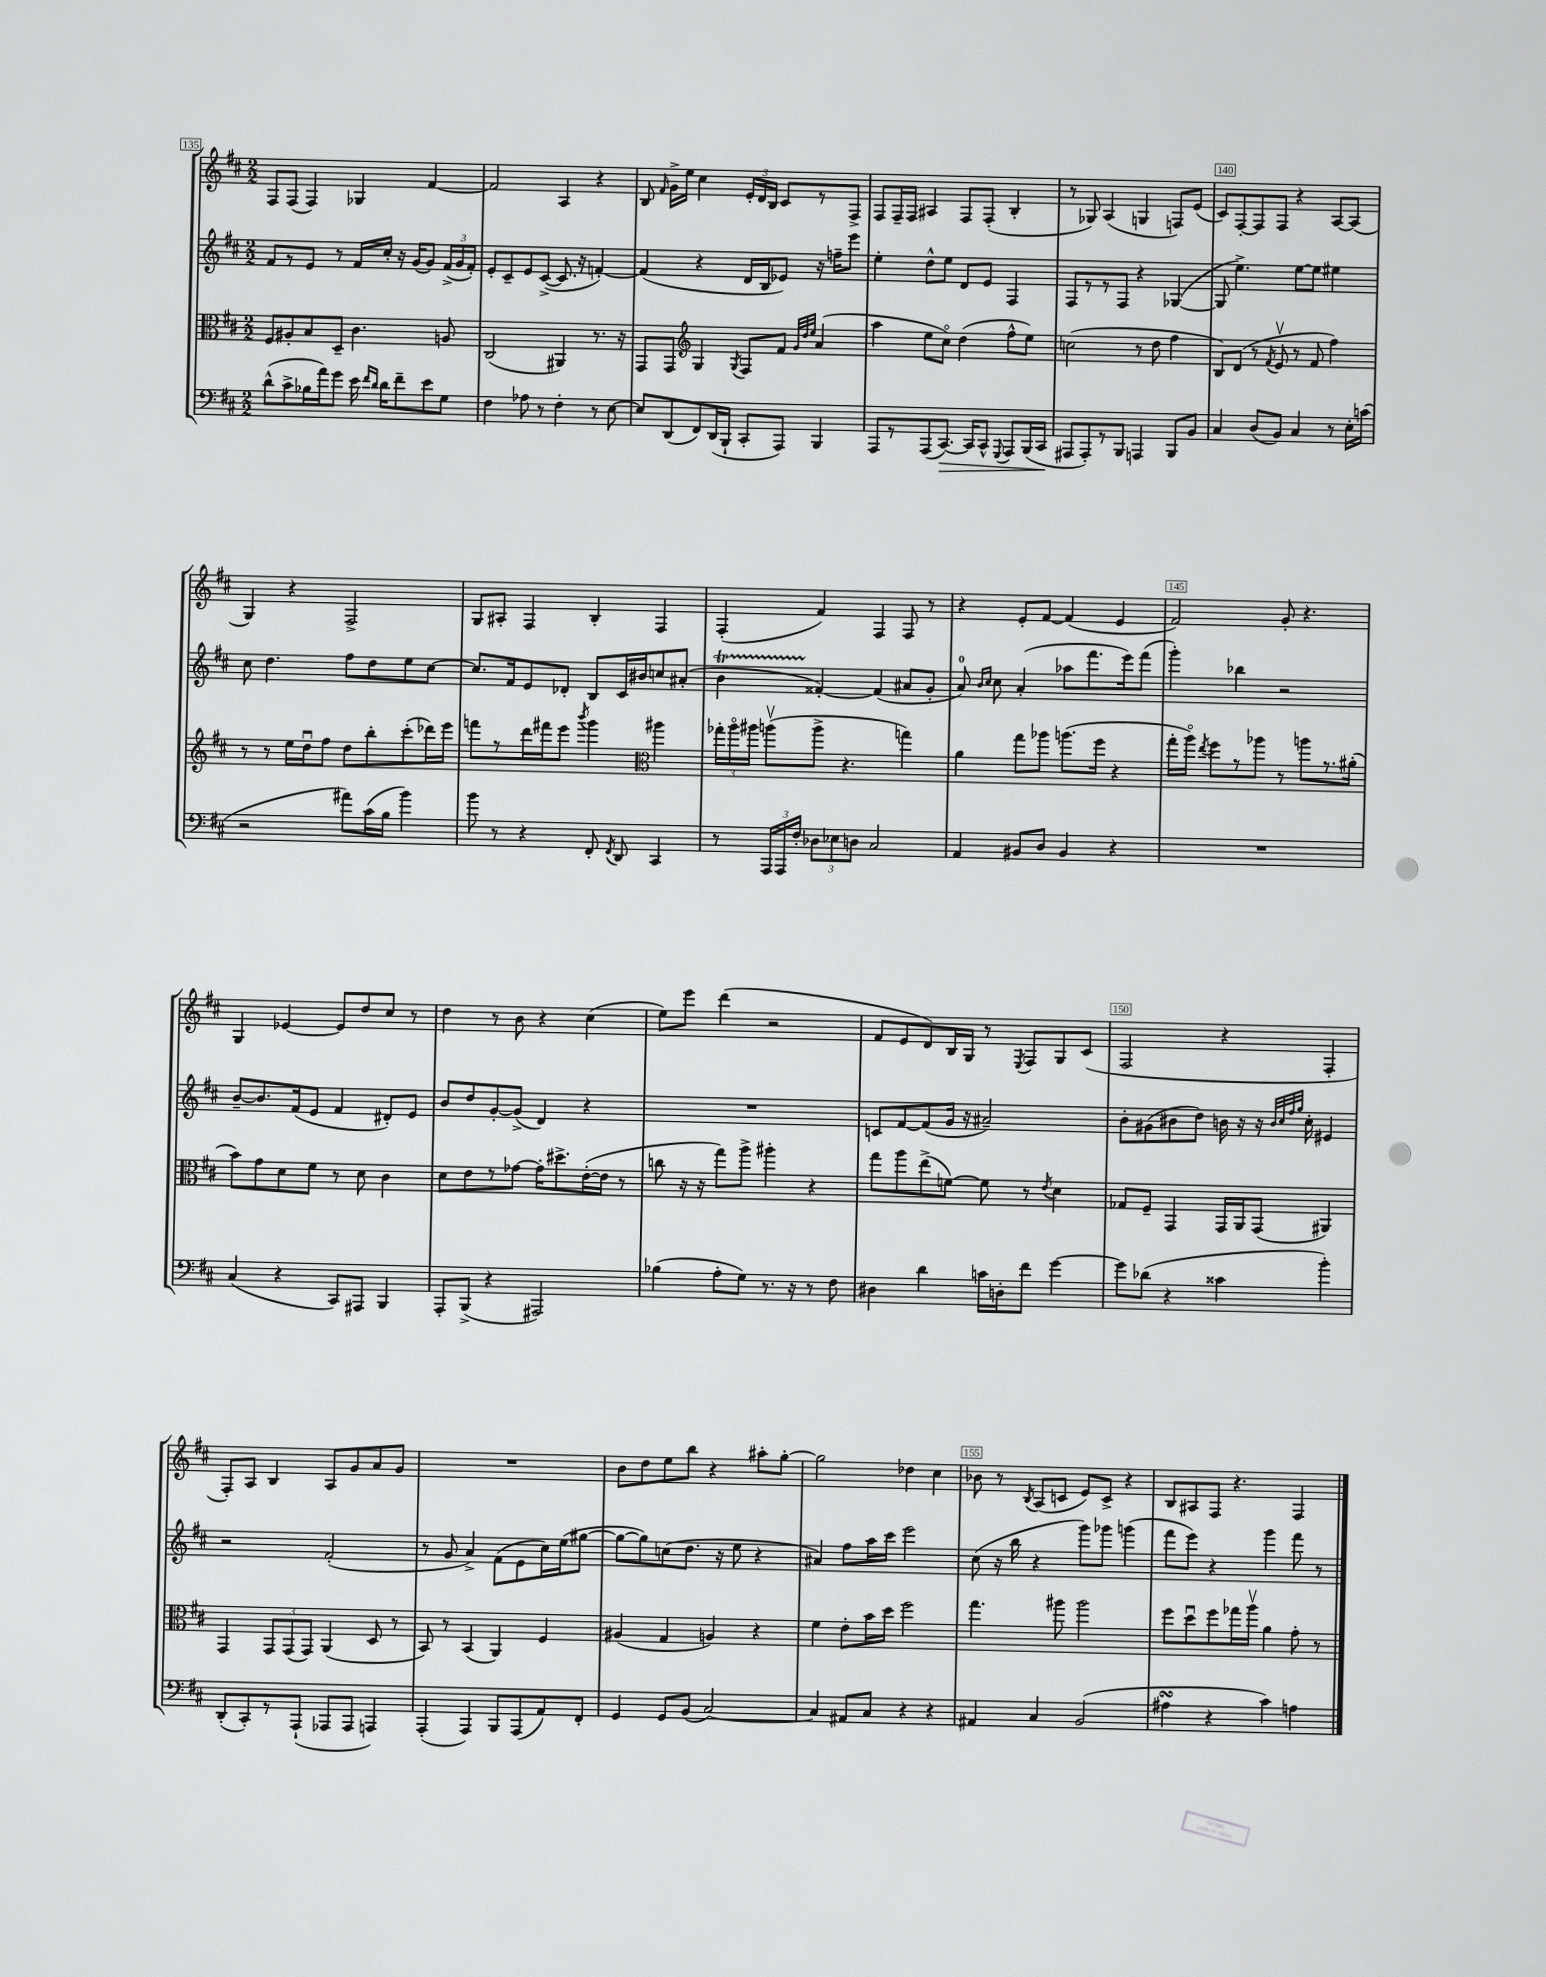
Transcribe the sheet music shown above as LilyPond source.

<<
\new StaffGroup <<
\new Staff = "s0" {
    \clef treble \key d \major \numericTimeSignature \time 2/2
    \autoBeamOff fis8[ fis8]( fis4) ges4 fis'4~ |
    fis'2 a4 r4 |
    b8 \grace { fis'16 } g'16[-> e''16] cis''4 \tuplet 3/2 { e'16[-. d'16 b16] } cis'8[ r8 fis8]-> |
    fis8[ fis16-- fis16] ais4 fis8[ fis8]-.( b4-. |
    r8 ges8) a4( g4 f8[) e'8]( |
    cis'8[) fis8~-. fis8 fis8] r4 a8[~ a8]( |
    g4) r4 fis2-> |
    g8[ ais8]-. fis4 b4-. fis4 |
    fis4-.( fis'4) fis4 fis8 r8 |
    r4 e'8[-. fis'8]~ fis'4( e'4 |
    fis'2) g'8-. r4. |
    g4 ees'4~ ees'8[ d''8 cis''8] r8 |
    d''4 r8 b'8 r4 cis''4( |
    e''8[) e'''8] d'''4( r2 |
    fis'8[ e'8 d'8) b16 g16] r8 \acciaccatura { e8 } fis8[ g8 cis'8]( |
    fis2 r4 fis4-. |
    fis8[-.) a8] b4 a8[ g'8 a'8 g'8] |
    R1 |
    b'8[ d''8 e''8 b''8] r4 ais''8[-. g''8]~-. |
    g''2 des''4 cis''4 |
    bes'8 r8 \acciaccatura { b8 } a8[( c'8] e'8[) c'8]-> r4 |
    b8[ ais8 fis8] r4. fis4 \bar "|." |
}
\new Staff = "s1" {
    \clef treble \key d \major \numericTimeSignature \time 2/2
    \autoBeamOff fis'8[ r8 e'8] r8 fis'16[ cis''16]-. r16 g'16[( g'8]) \tuplet 3/2 { fis'16[->( g'16 fis'16]-.) } |
    e'8[-. cis'8-- e'8 cis'8]~->( cis'8. r16 f'4~-.) |
    f'4( r4 d'16[ b16 ees'8]) r16 f''16[-- e'''8] |
    e''4-. d''8[-^ e''8] d'8[ e'8] fis4 |
    fis8[ r8 r8 fis8] r4 ges4~( |
    ges8 e''4.->) e''8[~ e''8] eis''4 |
    cis''8 d''4. fis''8[ d''8 e''8 cis''8]~ |
    cis''8.[ fis'16 e'8 des'8]-. b8[ cis'16 bis'16 c''8 ais'8]-.( |
    b'4\startTrillSpan fisis'4~-.\stopTrillSpan) fisis'4( ais'8[ g'8]-. |
    a'8-0) \grace { b'16[ cis''16] } cis''8 a'4-.( aes''8[ fis'''8. e'''16) fis'''8]( |
    g'''4-.) bes''4 r2 |
    b'8[~-- b'8. fis'16( e'8] fis'4 dis'8[-.) e'8] |
    b'8[ d''8 g'8~-. g'8]->( d'4) r4 |
    R1 |
    c'8[ fis'8~ fis'8( g'16] r16 ais'2--) |
    b'8[-. gis'8( bis'8 d''8]) b'16 r16 r16 \grace { b'32[ cis''32 fis''32 g''32] } cis''16-. eis'4 |
    r2 fis'2-.( |
    r8 g'8 a'4->) fis'8[( e'8 cis''16) e''16( gis''8]~ |
    gis''8[~ gis''8) c''8( d''8.] r16 e''8 r4 |
    ais'4) fis''8[ a''16 cis'''16] e'''2 |
    cis''8( r16 b''16 r4 g'''8[) ges'''8] g'''4( |
    fis'''8[ e'''8]) r4 g'''4 fis'''8 r8 \bar "|." |
}
\new Staff = "s2" {
    \clef alto \key d \major \numericTimeSignature \time 2/2
    \autoBeamOff fis8[ ais8-. b8 d8]-- cis'4. a8 |
    cis2( ais,4) r8. r16 |
    g,8[ g,8] \clef treble g4 \acciaccatura { g8 } fis8[ fis'8] \grace { g'32[ d''32 e''32] } a'4( |
    a''4 e''8[ cis''8]\flageolet) d''4( fis''8[-^ e''8]) |
    c''2( r8 d''8 fis''4 |
    b8[) d'8]( r8 \acciaccatura { fis'8 } e'8\upbow r8 fis'8 fis''4) |
    r8 r8 e''16[ d''16\downbow fis''8] d''8[ b''8-. cis'''8-.( des'''16) e'''16] |
    f'''8[ r8 d'''16 fis'''16 e'''8] \acciaccatura { b'''8 } g'''4 \clef alto ais''4 |
    \tuplet 3/2 { ges''16[-. a''16\flageolet ais''16] } a''8[\upbow( a''8]-> r4. g''4) |
    a'4 g''8[ aes''8] a''8.[( fis''16] r4 |
    g''16[-. a''16]\flageolet) \acciaccatura { e''8 } fis''8[ r8 aes''8] r8 a''8[ r8. ais'16]-.( |
    b'8[) g'8 d'8 fis'8] r8 d'8 cis'4 |
    d'8[ e'8 r8 ges'8]~ ges'16[-. dis''8.-> e'16~-.( e'16] r8 |
    c''8 r16 r16 g''8[) a''8]-> ais''4-. r4 |
    g''8[ a''8 e''8->( f'8]~) f'8 r8 \acciaccatura { e'8 } d'4 |
    ges8[ fis8]-- g,4 g,16[ a,16 g,8]( ais,4) |
    g,4 \tuplet 3/2 { g,8[ g,8( g,8]) } a,4( d8 r8 |
    b,8) r8 b,4( a,4) fis4 |
    ais4( g4 a4) r4 |
    fis'4 e'8[-. b'16 d''16] fis''2 |
    g''4. ais''8 ais''2 |
    fis''8[ d''8\downbow fis''8 ges''16 a''16]\upbow a'4 g'8-. r8 \bar "|." |
}
\new Staff = "s3" {
    \clef bass \key d \major \numericTimeSignature \time 2/2
    \autoBeamOff d'8[-^( cis'8-> bes16 a'16) g'8] e'16 \grace { fis'16[ d'16] } d'16[ fis'8-- e'8 g8] |
    fis4 aes8 r8 fis4-. r8 e8~ |
    e8[ d,8( fis,8) d,16( b,,16]-! cis,8[-. a,,8]) b,,4 |
    a,,8[ r8 a,,8( cis,8.]~\>) cis,16[ cis,8]-^ \appoggiatura { g,,8 } a,,8[ b,,16( cis,16]\! |
    ais,,8[ ais,,8-.) r8 b,,8] a,,4 b,,8[ b,8] |
    cis4 d8[( b,8]) cis4 r8 e16[-. c'16]( |
    r2 ais'8[) cis'16( b16] b'4) |
    b'8 r8 r4 fis,8-. \acciaccatura { fis,8 } d,8 cis,4 |
    r8 \tuplet 3/2 { a,,16[ a,,16 fis16]-. } \tuplet 3/2 { des8[ ees8 d8] } cis2 |
    a,4 bis,8[ d8] bis,4 r4 |
    R1 |
    cis4( r4 cis,8[) ais,,8] b,,4 |
    a,,8[-. b,,8]->( r4 ais,,2) |
    bes4( a8[-. g8]) r8. r16 r8 fis8 |
    dis4 d'4 c'16[ d16-. fis'8] g'4~ |
    g'8[ des'8]( r4 cisis'4 b'4-.) |
    d,8[-.( cis,8-.) r8 a,,8]-!( aes,,8[ aes,,8] a,,4) |
    a,,4-.( a,,4) b,,8[ a,,8( a,8) fis,8]-. |
    g,4 g,8[ b,8]( cis2~) |
    cis4 ais,8[ cis8] r4 r4 |
    ais,4 cis4 b,2( |
    ais4\turn r4 cis'4) a4 \bar "|." |
}
>>
>>
\layout { \context { \Score currentBarNumber = #135 \override BarNumber.break-visibility = ##(#f #t #t) barNumberVisibility = #(every-nth-bar-number-visible 5) \override BarNumber.stencil = #(make-stencil-boxer 0.1 0.3 ly:text-interface::print) } }
